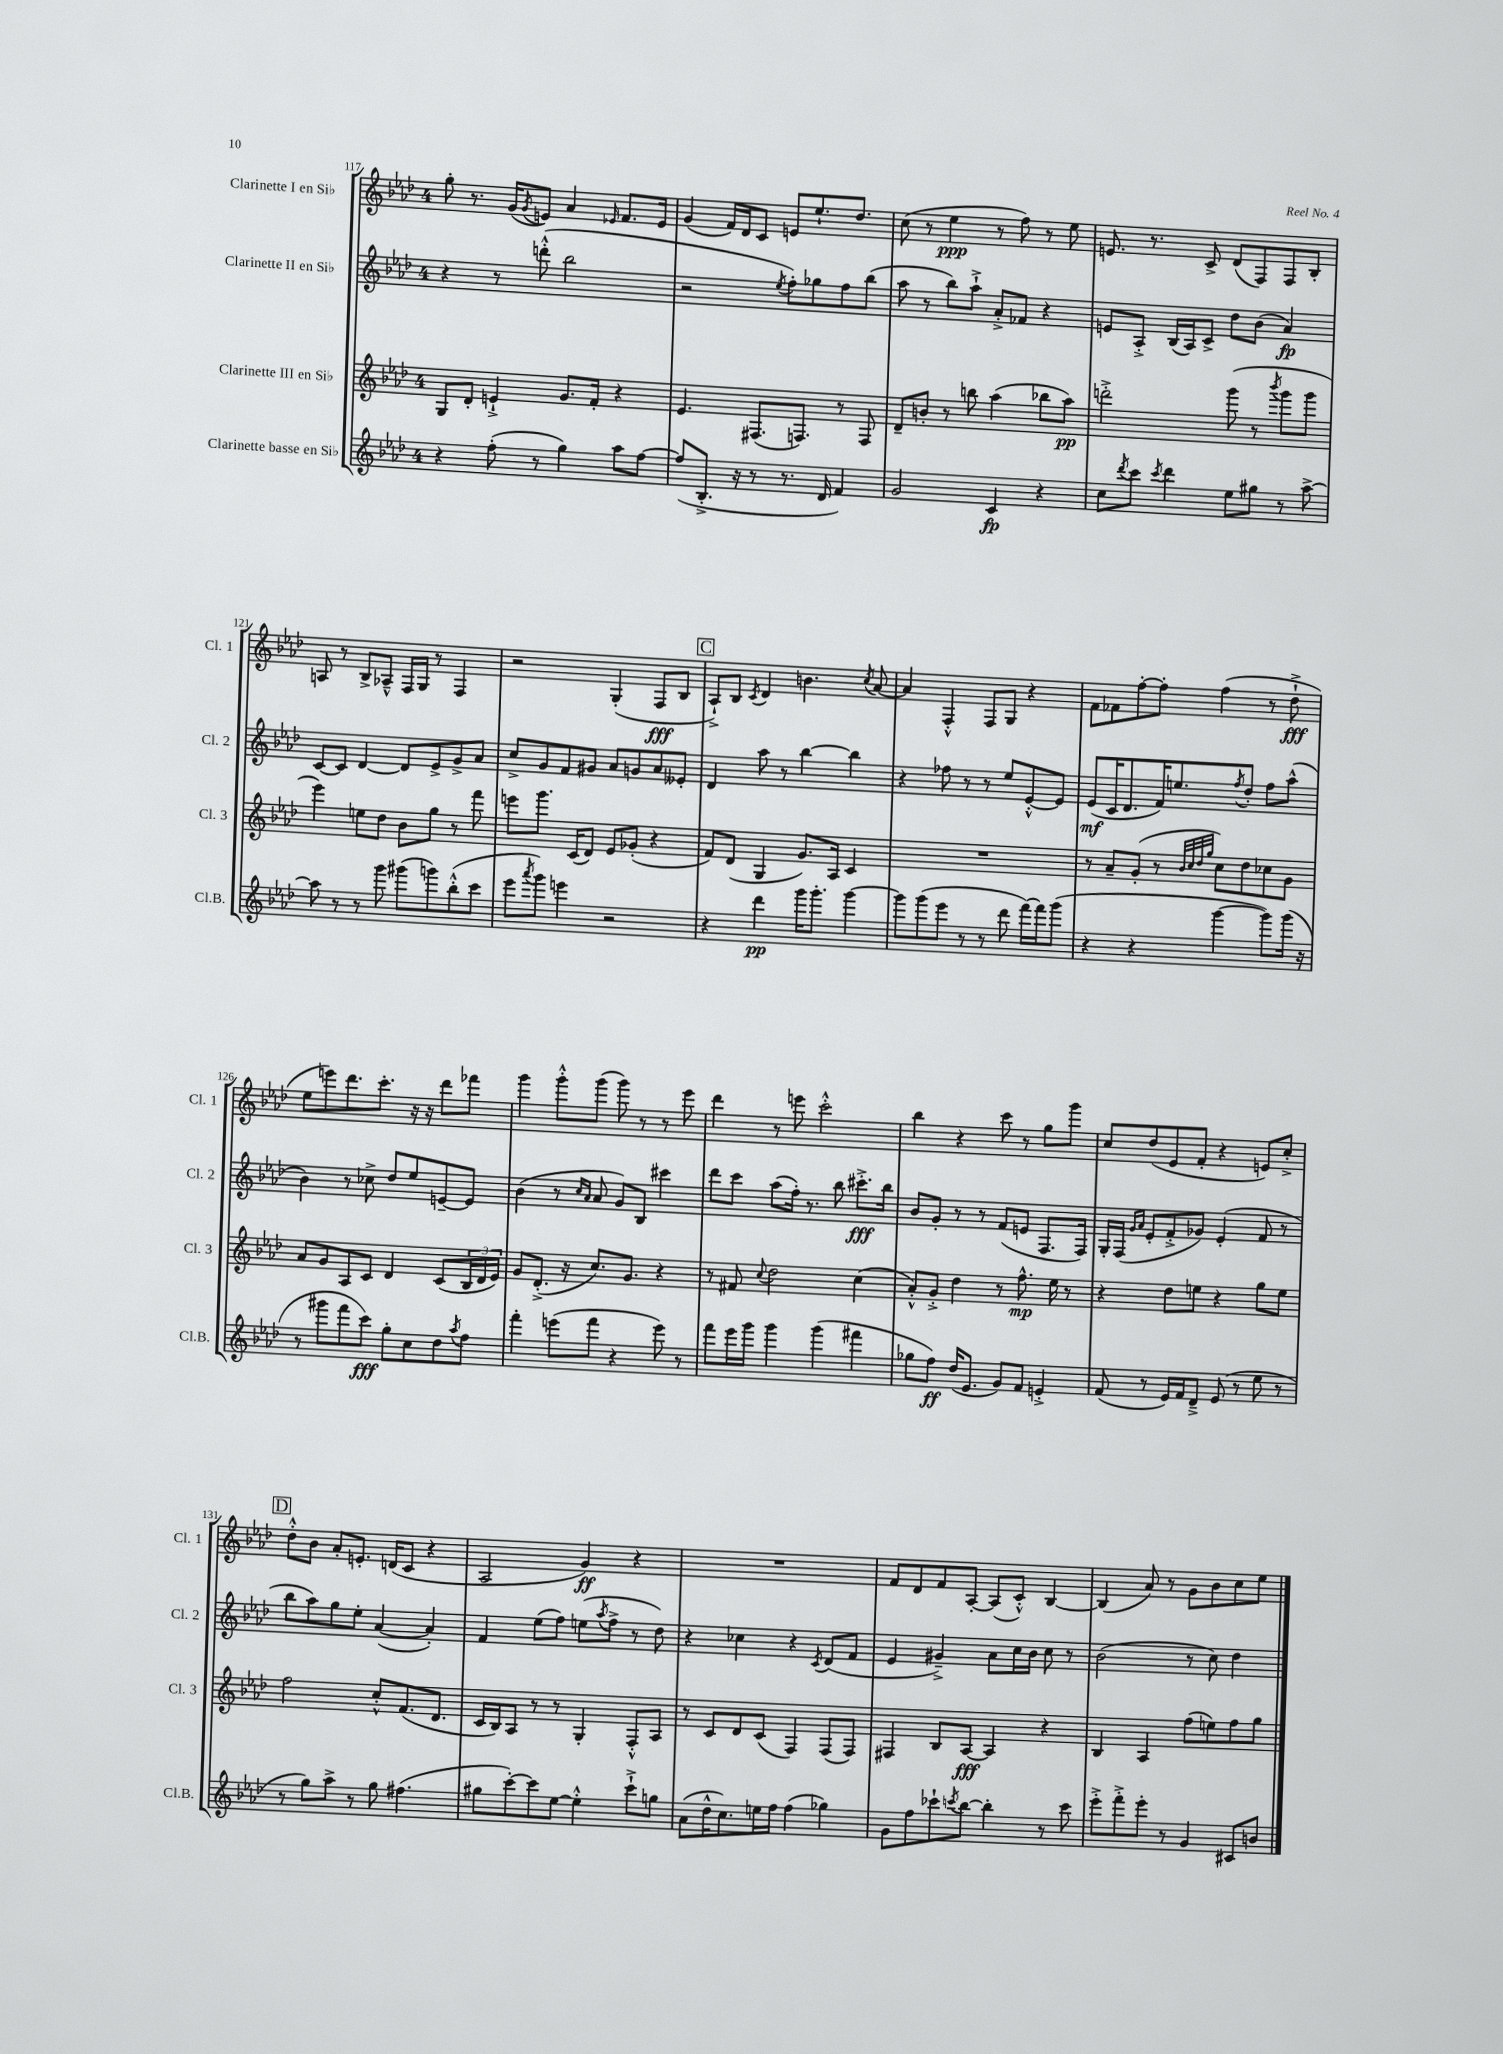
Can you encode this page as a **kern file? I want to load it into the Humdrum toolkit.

**kern	**kern	**kern	**kern
*staff4	*staff3	*staff2	*staff1
*clefG2	*clefG2	*clefG2	*clefG2
*k[b-e-a-d-]	*k[b-e-a-d-]	*k[b-e-a-d-]	*k[b-e-a-d-]
*M4/4	*M4/4	*M4/4	*M4/4
4r	8G	4r	8gg'
.	8d-'	.	8.r
(8ff'	4e`^	8r	.
.	.	.	(16g
.	.	.	8qg
8r	.	(8ddd'^^	8e)
4gg)	8.g	2bb-	4a-
.	16f'	.	.
.	.	.	16qqe-
8aa-	4r	.	8.f
[8ff	.	.	.
.	.	.	16e-
=	=	=	=
(8ff]	4.e-	2r	(4g
8.B-'^	.	.	.
.	.	.	16f)
16r	.	.	16d-
8r	(8.F#	.	8c
.	.	8qee-	.
8.r	.	8ff')	8e
.	8.F)	.	.
.	.	8gg-	8.ee-`
16d-	.	.	.
4f)	8r	8ff	.
.	.	.	8.dd-
.	8F	(8bb-	.
=	=	=	=
2g	8d-~	8aa-	(8cc
.	8b'	8r	8r
.	8r	8bb-)	4ee-
.	8bb	8aa-`^	.
4c	(4aa-	8a-'^	8r
.	.	8f-	8ff)
4r	8bb-	4r	8r
.	8aa-)	.	8ee-
=	=	=	=
8cc	2ddd'^	8e	8.e
8qddd-	.	.	.
8ccc	.	8A-'^	.
.	.	.	8.r
8qccc	.	.	.
4ddd-	.	(16B-	.
.	.	16A-)	.
.	.	8c^	8c^
8ee-	(8ggg	8dd-	(8d-
8gg#	8r	(8b-	8F)
.	8qbbb-	.	.
8r	8ggg	4a-)	8F
[8aa-^	8ggg	.	8B-'
=	=	=	=
8aa-]	4eee-)	[8c	8A
8r	.	8c]	8r
8r	8ee	[4d-	8B-^
8ggg	8dd-	.	8A-~^^
(8ggg#	8b-	8d-]	16F
.	.	.	16G
8ggg)	8gg	8e-^	8r
(8bb-'^^	8r	8g^	4F
8ccc	8fff	8a-	.
=	=	=	=
8eee-	8eee	8cc^	2r
8qaaa-	.	.	.
8ggg)	8.ggg	8g	.
4eee	.	8f	.
.	(16c	.	.
.	8d-)	8g#	.
2r	8e-	8a-	(4G'
.	(8g-'	8g	.
.	4r	8a-	8F
.	.	8e--'	8B-
=	=	=	=
4r	8f)	4d-	8A-`^)
.	(8d-	.	8B-
.	.	.	8qc
4ddd-	4G	8aa-	4d-
.	.	8r	.
16ggg	8.g)	[4bb-	4.b
8.ggg'	.	.	.
.	16A-	.	.
[4ggg	4c	4bb-]	.
.	.	.	8qcc
.	.	.	[8a-
=	=	=	=
8ggg]	1r	4r	4a-]
(8ggg	.	.	.
8eee-	.	8ff-	4F'^^
8r	.	8r	.
8r	.	8r	8F
8ddd-	.	8ee-	8G
[16fff)	.	[8e-'^^	4r
16fff]	.	.	.
(8ggg	.	8e-]	.
=	=	=	=
4r	8r	(8e-	8f
.	8a-~	16c	8f-
.	.	8.d-	.
4r	(8g'	.	[8ff'
.	8r	16f)	8ff']
.	.	8.ee	.
.	32qqb-	.	.
.	32qqcc	.	.
.	32qqdd-	.	.
.	32qqgg	.	.
[4ggg	8cc)	.	(4ff
.	.	8qff	.
.	8dd-	8dd-'	.
8ggg])	8cc-	8ff	8r
(16ggg	8g	(8aa-^^	8dd-`^
16r	.	.	.
=	=	=	=
8r	8a-	4b-)	8ee-
8ggg#	8g	.	8eee)
8fff	8A-	8r	8.ddd-
8ccc)	8c	8cc-^	.
.	.	.	8.ccc'
8gg'	4d-	8dd-	.
8cc	.	8ee-	16r
.	.	.	16r
8dd-	(8c	[8e~	8ddd-
8qaa-	.	.	.
8ff	24B-	8e]	8fff-
.	24d-	.	.
.	24e-)	.	.
=	=	=	=
4fff'	8g	(4b-	4ggg
.	(8.d-'^	.	.
(8eee	.	8r	8ggg'^^
.	16r	.	.
.	.	16qqcc	.
.	.	16qqa-	.
8fff	8.cc)	8a-	(8ggg
4r	.	8g)	8ggg)
.	8.g	.	.
.	.	8B-	8r
8eee)	4r	4ccc#	8r
8r	.	.	8eee-
=	=	=	=
8fff	8r	8ddd-	4ddd-
16eee-	8f#	8ccc	.
16ggg	.	.	.
.	8qqcc	.	.
4ggg	2dd-	(8aa-	8r
.	.	16ff')	8eee
.	.	8.r	.
(4ggg	.	.	2ccc'^^
.	.	8bb-	.
4fff#	(4cc	8.ccc#'^	.
.	.	16bb-	.
=	=	=	=
8gg-	8a-'^^)	8b-	4bb-
8ff)	8g'^	8g'	.
(16dd-	4dd-	8r	4r
8.e-	.	.	.
.	.	8r	.
8g)	8r	(8f	8ccc
8f	8.ff^^	8e	8r
4e'^	.	8.F	8gg
.	16ee-	.	.
.	8r	.	8ggg
.	.	16F)	.
=	=	=	=
(8f	4r	16G'	8cc
.	.	(16F	.
.	.	16qqg	.
.	.	16qqa-	.
8r	.	8e-'	(8dd-
16e-)	8dd-	8f'^	8e-
16f	.	.	.
8d-~^	8ee	8g-)	8f'
(8e-	4r	(4e-'	4r
8r	.	.	.
8ee-	8gg	8f	8e)
8r	8ee	8r	8cc'^
=	=	=	=
8r	2ff	8bb-	8dd-'^^
8gg)	.	8aa-)	8b-
8aa-^	.	8gg	8a-'
8r	.	8ee-'	8.e'
8gg	8cc'^^	([4a-	.
.	.	.	(16d
(4.ff#	(8.f	.	8c
.	.	4a-'])	4r
.	8.d-	.	.
=	=	=	=
8gg#	16c	4f	2A-
.	16B-)	.	.
[8ccc')	8A-	.	.
8ccc]	8r	(8ee-	.
[8ee-	8r	8ff)	.
4ee-'^^]	4G'	(8ee	4g)
.	.	8qaa-	.
.	.	8ff^	.
8ccc`^	8F'^^	8r	4r
8gg	8A-	8dd-)	.
=	=	=	=
(8a-	8r	4r	1r
16dd-^^	8c	.	.
8.cc)	.	.	.
.	8d-	4cc-	.
16ee	(8c	.	.
16ff	.	.	.
(4ff	4F)	4r	.
.	.	8qc	.
4gg-)	(8F	(8d-	.
.	8F)	8f	.
=	=	=	=
8g	4F#	4e-	8f
8ff	.	.	8d-
8ccc-`	8B-	4g#~^)	8f
8qccc	.	.	.
[8bb-	[8A-	.	[8A-'
4bb-']	4A-]	8a-	(8A-]
.	.	16cc	8c'^^)
.	.	16b-	.
8r	4r	8cc	[4B-
8ccc	.	8r	.
=	=	=	=
8eee-'^	4B-	(2b-	(4B-]
8fff'^	.	.	.
8eee-'	4A-	.	8a-)
8r	.	.	8r
4g	(8ff	8r	8g
.	8ee)	8cc)	8b-
8c#	8ff	4dd-	8cc
8b	8gg	.	8ee-
==	==	==	==
*-	*-	*-	*-
